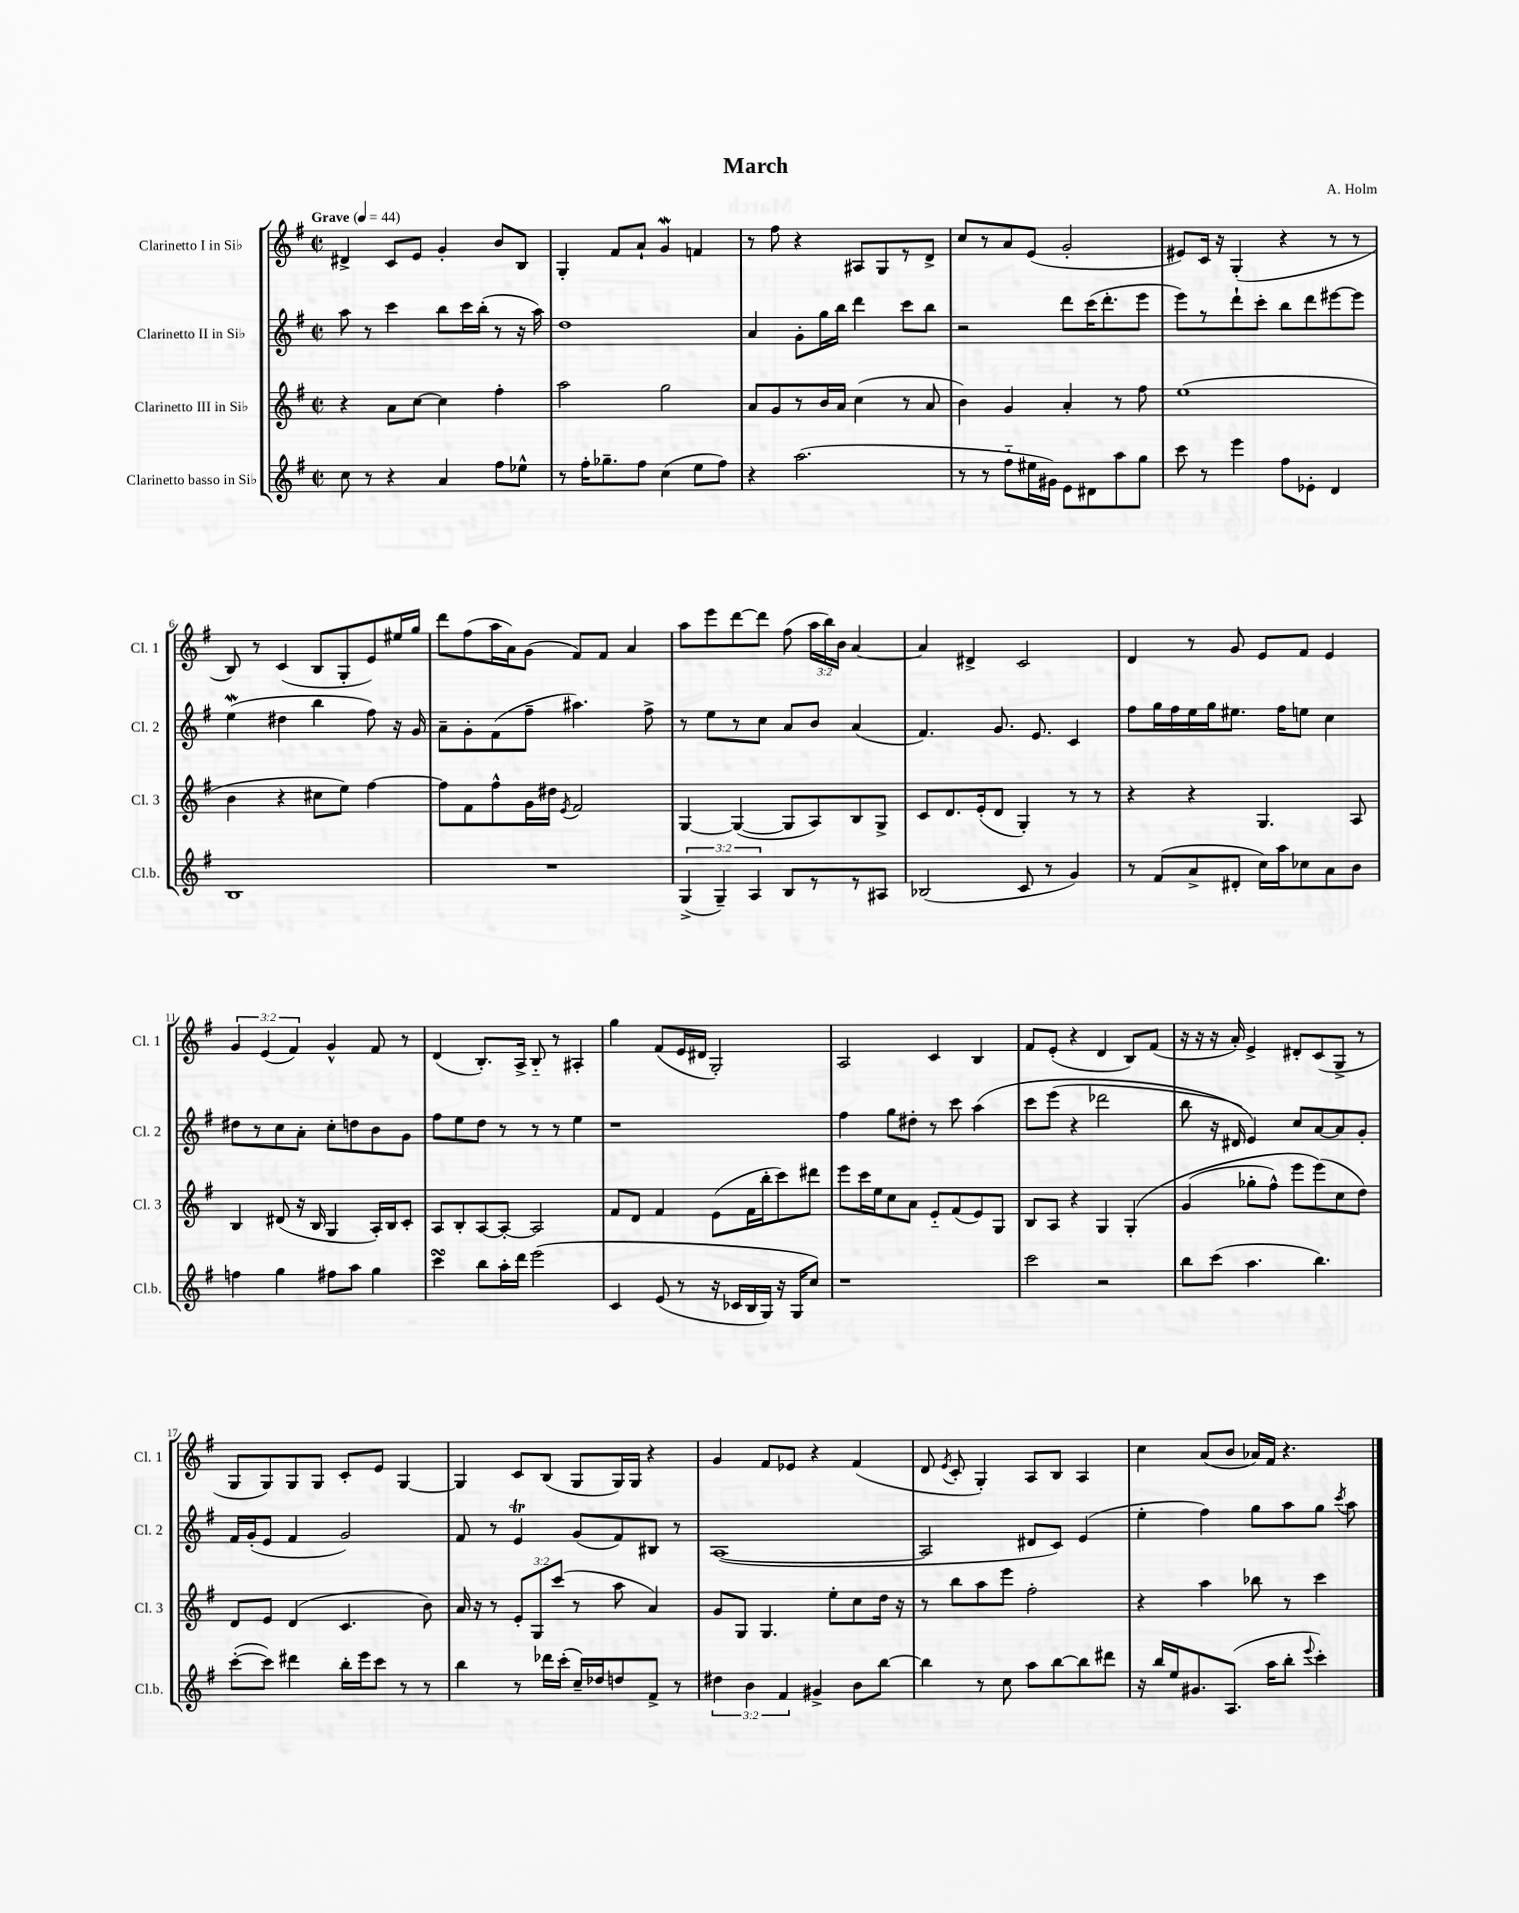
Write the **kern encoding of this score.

**kern	**kern	**kern	**kern
*staff4	*staff3	*staff2	*staff1
*clefG2	*clefG2	*clefG2	*clefG2
*k[f#]	*k[f#]	*k[f#]	*k[f#]
*M2/2	*M2/2	*M2/2	*M2/2
*met(c|)	*met(c|)	*met(c|)	*met(c|)
*MM44	*MM44	*MM44	*MM44
8cc	4r	8aa	4d#^
8r	.	8r	.
4r	8a	4ccc	8c
.	[8cc	.	8e
4a	4cc]	8bb	4g'
.	.	16ccc	.
.	.	(16bb'	.
8ff#	4ff#'	8r	8b
8ee-^^	.	16r	8B
.	.	16aa)	.
=	=	=	=
8r	2aa	1dd	4G'
16ff#'	.	.	.
8.gg-~	.	.	.
.	.	.	8f#
8ff#	.	.	8a`
(4cc	2gg	.	4g
8ee	.	.	4f
8ff#)	.	.	.
=	=	=	=
4r	8a	4a	8r
.	8g	.	8ff#
(2.aa	8r	8g'	4r
.	16b	16gg	.
.	16a	16bb	.
.	(4cc	4ddd	8A#
.	.	.	8G
.	8r	8ccc	8r
.	8a	8bb	8d^
=	=	=	=
8r	4b)	2r	8cc
8r	.	.	8r
8ff#'~	4g	.	8a
16ee#	.	.	(8e
16g#)	.	.	.
8e	4a'	8ddd	2g'
8d#	.	(16ccc	.
.	.	8.ddd'	.
8aa	8r	.	.
8gg	8ff#	8eee	.
=	=	=	=
8ccc	(1ee	8eee)	8e#)
8r	.	8r	16c
.	.	.	16r
4eee	.	8ddd`	(4G'
.	.	8ccc'	.
8ff#	.	8bb	4r
8e-'	.	8ddd	.
4d	.	[8eee#	8r
.	.	8eee#]	8r
=	=	=	=
1B	4b	(4ee	8B)
.	.	.	8r
.	4r	4dd#	(4c
.	8cc#	4bb	8B
.	8ee)	.	8G'
.	[4ff#	8ff#)	8e)
.	.	16r	16ee#
.	.	16g	16gg
=	=	=	=
1r	8ff#]	8a~	8ddd
.	8f#	8g'	(8ff#
.	8ff#^^	(8f#	16aa
.	.	.	16a)
.	16g	8ff#~	(8g
.	16dd#	.	.
.	8qe	.	.
.	2f#	4.aa#)	8f#)
.	.	.	8f#
.	.	.	4a
.	.	8ff#^	.
=	=	=	=
(6G^	[4G	8r	8aa
.	.	8ee	8eee
6G~)	.	.	.
.	(4G_	8r	[8ddd
6A	.	.	.
.	.	8cc	8ddd]
8B	8G]	8a	(8ff#
8r	8A)	8b	24aa
.	.	.	24bb)
.	.	.	24b
8r	8B	(4a	[4a
8A#	8G^	.	.
=	=	=	=
(2B-	8c	4.f#)	4a]
.	8.d	.	.
.	.	.	4d#^
.	(16e'	.	.
.	8d	8.g	.
8c	4G')	.	2c
.	.	8.e	.
8r	.	.	.
4g)	8r	4c	.
.	8r	.	.
=	=	=	=
8r	4r	8ff#	4d
(8f#	.	16gg	.
.	.	16ff#	.
8a^	4r	16ee	8r
.	.	16gg	.
8d#'	.	8.ee#	8g
16cc)	4.G	.	8e
16aa	.	16ff#	.
8cc-	.	8ee	8f#
8a	.	4cc	4e
8b	8A	.	.
=	=	=	=
4ff	4B	8dd#	6g
.	.	8r	.
.	.	.	(6e
4gg	(8d#	8cc	.
.	.	.	6f#)
.	16r	8a'	.
.	16B	.	.
8ff#	4G	8cc'	4g^^
8aa	.	8dd	.
4gg	16A')	8b	8f#
.	16B	.	.
.	8c'	8g	8r
=	=	=	=
4ccc	8A	8ff#	(4d
.	8B'	8ee	.
8bb	[8A	8dd	8.B')
16aa'	8A'_	8r	.
16ddd	.	.	16A^
&(2eee	2A]	8r	8B'~
.	.	8r	8r
.	.	4ee	4A#'
=	=	=	=
4c	8f#	1r	4gg
.	8d	.	.
(8e	4f#	.	(8f#
8r	.	.	16e
.	.	.	16d#
16r	(8e	.	2G')
16c-	.	.	.
16B	16f#	.	.
16G)	16bb'	.	.
16r	8ccc)	.	.
16G	.	.	.
8cc&)	8ddd#	.	.
=	=	=	=
1r	8eee	4ff#	2A
.	16ccc	.	.
.	16ee	.	.
.	8cc	8gg	.
.	8a	8dd#'	.
.	8e'~	8r	4c
.	(8f#	8ccc	.
.	8e)	&(4aa	4B
.	8G	.	.
=	=	=	=
2ccc	8B	8ccc	8f#
.	8A	(8eee	(8e'
.	4r	4r	4r
2r	4G	2ddd-	4d
.	&(4G'	.	8B)
.	.	.	(8f#
=	=	=	=
8bb	(4g	8bb	16r
.	.	.	16r
(8ccc	.	16r	16r
.	.	16d#)	16a')
4.aa	8gg-'	4e&)	4e^
.	8ff#^^)	.	.
.	8eee	8cc	8d#'
4.bb)	(8eee&)	[8a	(8c
.	8cc	8a]	8G^
.	8dd)	8g'	8r
=	=	=	=
([8ccc'	8d	16f#	8G
.	.	(16g'	.
8ccc])	8e	8e	8G)
4ddd#	(4d	4f#	8G
.	.	.	8G
16bb'	4.c	2g)	8c'
16eee	.	.	.
8ccc	.	.	8e
8r	.	.	[4G
8r	8b)	.	.
=	=	=	=
4bb	16a	8f#	4G]
.	16r	.	.
.	8r	8r	.
8r	12e'	4e	8c
.	12G	.	.
16ddd-	.	.	(8B
.	(12ccc	.	.
(16ccc'	.	.	.
16cc~)	8r	(8g	8G
16dd-	.	.	.
8dd	8aa	8f#)	16G)
.	.	.	16G
8f#^	4a)	8B#	4r
8r	.	8r	.
=	=	=	=
6dd#	8g	([1A	4g
.	8G	.	.
6b	.	.	.
.	4.G	.	8f#
6f#	.	.	.
.	.	.	8e-
4g#^	.	.	4r
.	8ee'	.	.
8b	8cc	.	(4f#
[8bb	16dd	.	.
.	16r	.	.
=	=	=	=
4bb]	8r	2A]	8d
.	.	.	8qe
.	8bb	.	8c'
8r	8aa	.	4G')
8cc	8eee	.	.
8aa	2ff#'	8d#	8A
[8bb	.	8c)	8B
8bb]	.	(4e	4A
8ddd#	.	.	.
=	=	=	=
16r	4r	4ee'	4cc
16bb	.	.	.
16ee	.	.	.
8.g#	.	.	.
.	4aa	4ff#)	(8a
(8.A	.	.	8b
.	8bb-	8gg	16a-)
16aa	.	.	16f#
8bb'	8r	8aa	4.r
8qqeee	.	.	.
4ccc')	4ccc	8gg	.
.	.	8qccc	.
.	.	8aa	.
==	==	==	==
*-	*-	*-	*-
